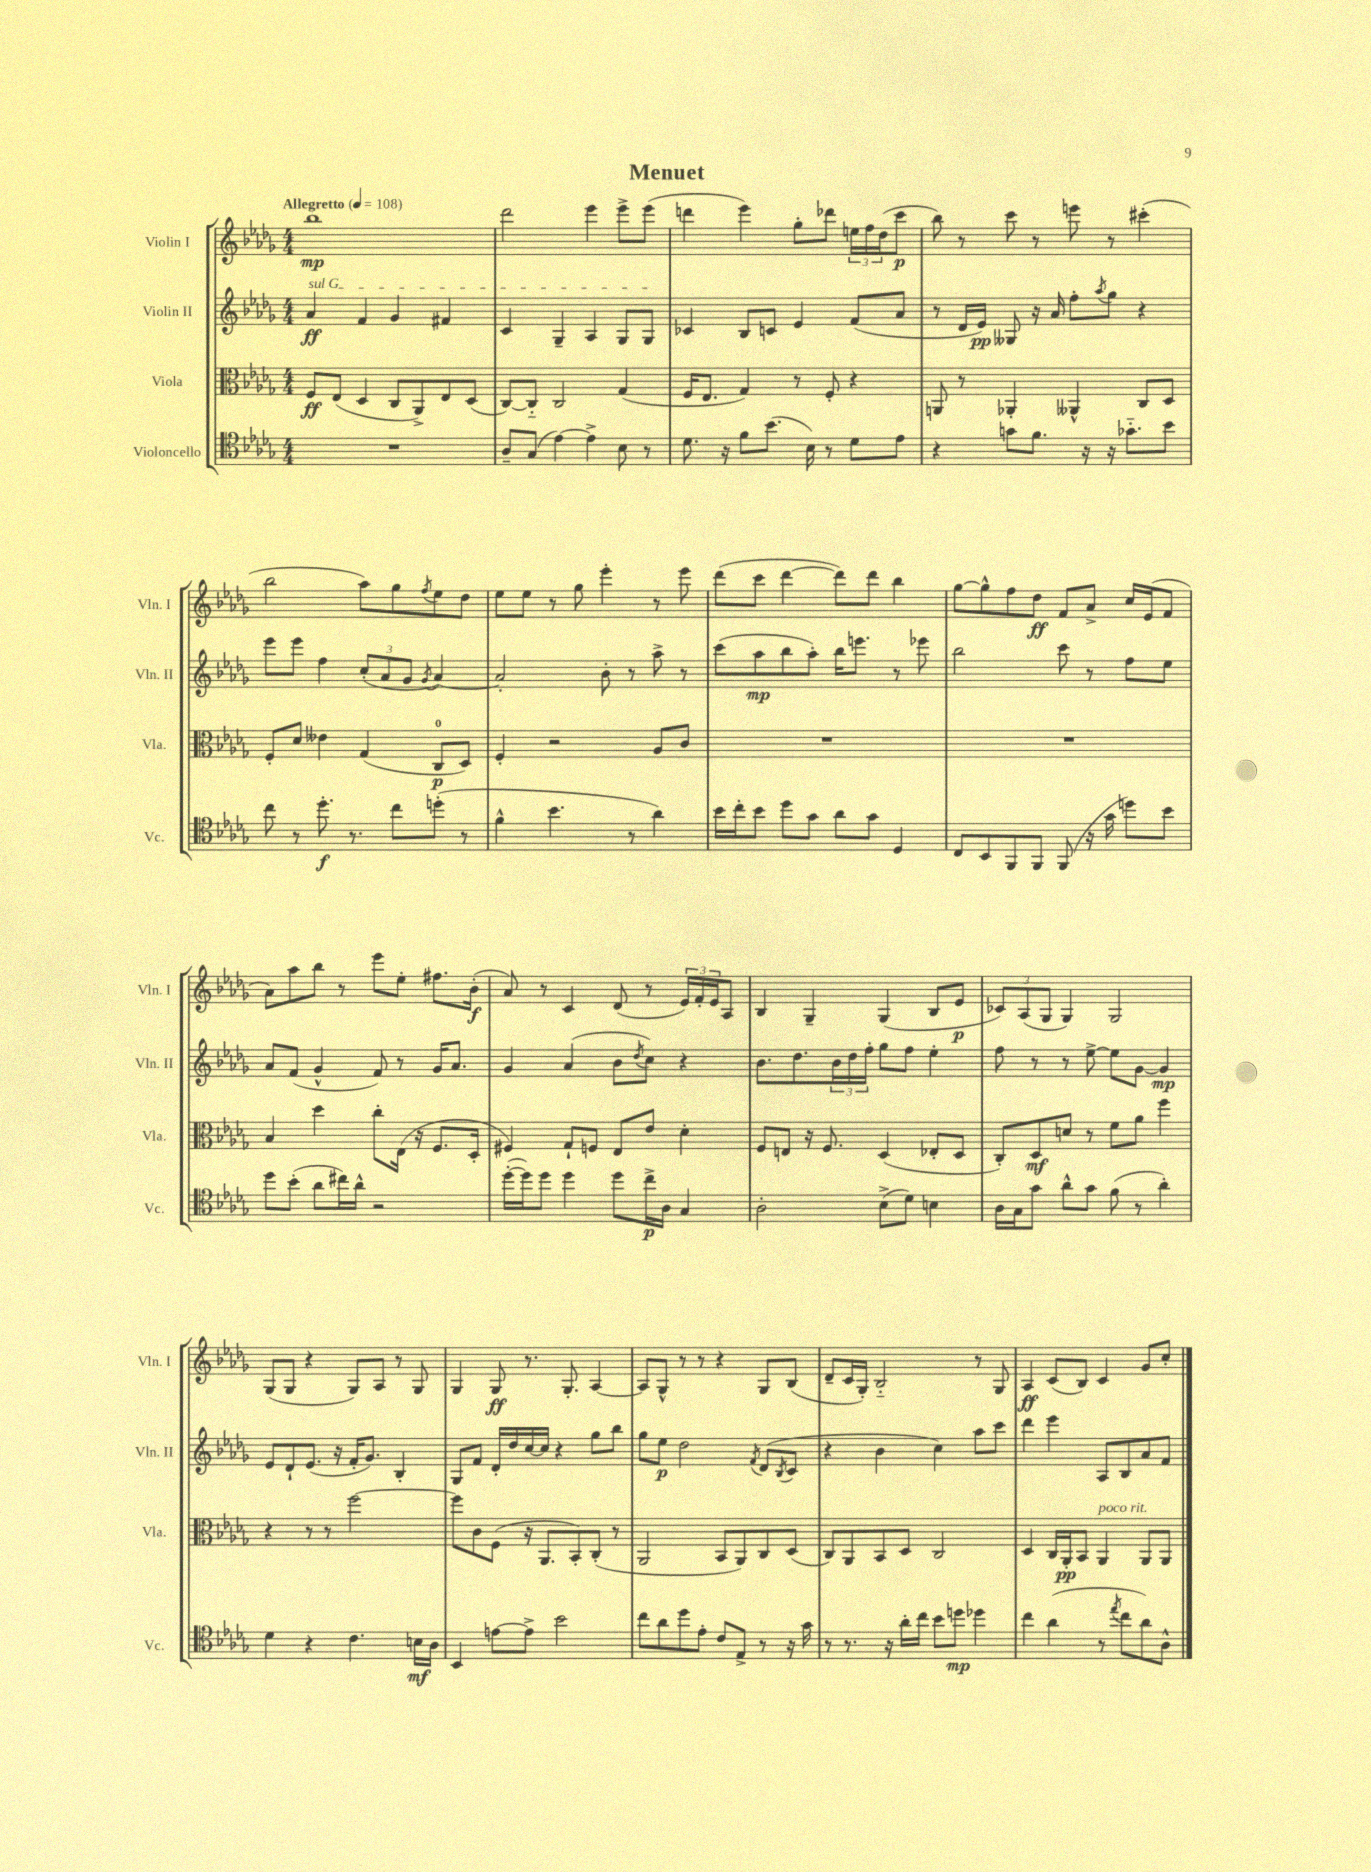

**kern	**dynam	**kern	**dynam	**kern	**dynam	**kern	**dynam
*part4	*part4	*part3	*part3	*part2	*part2	*part1	*part1
*staff4	*staff4	*staff3	*staff3	*staff2	*staff2	*staff1	*staff1
*I"Violoncello	*	*I"Viola	*	*I"Violin II	*	*I"Violin I	*
*I'Vc.	*	*I'Vla.	*	*I'Vln. II	*	*I'Vln. I	*
*clefC4	*	*clefC3	*	*clefG2	*	*clefG2	*
*k[b-e-a-d-g-]	*	*k[b-e-a-d-g-]	*	*k[b-e-a-d-g-]	*	*k[b-e-a-d-g-]	*
*M4/4	*	*M4/4	*	*M4/4	*	*M4/4	*
*MM108	*	*MM108	*	*MM108	*	*MM108	*
=1	=1	=1	=1	=1	=1	=1	=1
!	!	!	!	!	!	!LO:TX:a:B:t=Allegretto	!
!	!	!	!	!LO:TX:a:i:t=sul G	!	!	!
1r	.	8F/L	ff	4a-/	ff	1bb-	mp
.	.	(8E-/J	.	.	.	.	.
.	.	4D-/	.	4f/	.	.	.
.	.	8C/L	.	4g-/	.	.	.
.	.	8AA-^/)	.	.	.	.	.
.	.	8E-/	.	4f#X/	.	.	.
.	.	(8D-/J	.	.	.	.	.
=2	=2	=2	=2	=2	=2	=2	=2
8A-~/L	.	[8C/L)	.	4c/	.	2ddd-\	.
(8G-/J	.	8C/J]	.	.	.	.	.
[4e-\)	.	2C/	.	4G-~/	.	.	.
4e-^\]	.	.	.	4A-/	.	4eee-\	.
8B-\	.	(4G-/	.	8G-/L	.	8eee-^\L	.
8r	.	.	.	8G-/J	.	(8eee-\J	.
=3	=3	=3	=3	=3	=3	=3	=3
8.d-\	.	16F/KL	.	4c-X/	.	4dddn\	.
.	.	8.E-/J	.	.	.	.	.
16r	.	.	.	.	.	.	.
8f\L	.	4G-/)	.	8B-/L	.	4eee-\)	.
(8.b-\J	.	.	.	8cn/J	.	.	.
.	.	8r	.	4e-/	.	8gg-'\L	.
16B-\)	.	.	.	.	.	.	.
8r	.	8F'/	.	.	.	8ddd-X\J	.
8d-\L	.	4r	.	(8f/L	.	24een\LL	.
.	.	.	.	.	.	24ff\	.
.	.	.	.	.	.	(24dd-\J	.
8e-\J	.	.	.	8a-/J	.	8ccc\J	p
=4	=4	=4	=4	=4	=4	=4	=4
4r	.	8AAn/	.	8r	.	8bb-\)	.
.	.	8r	.	16d-/LL	.	8r	.
.	.	.	.	16e-/JJ)	pp	.	.
8gn\L	.	4AA-X'/	.	8G--X/	.	8ccc\	.
8.f\J	.	.	.	16r	.	8r	.
.	.	.	.	16a-/	.	.	.
.	.	4AA--X^^/	.	8ff'\L	.	8eeen\	.
16r	.	.	.	.	.	.	.
.	.	.	.	8qaa-/	.	.	.
16r	.	.	.	8gg-\J	.	8r	.
8.g-X\L	.	.	.	.	.	.	.
.	.	8C/L	.	4r	.	(4ccc#X'\	.
8b-\J	.	8D-/J	.	.	.	.	.
!!LO:LB:g=z
=5	=5	=5	=5	=5	=5	=5	=5
8cc\	.	8F'/L	.	8eee-\L	.	2bb-\	.
8r	.	8d-/J	.	8eee-\J	.	.	.
8.dd-'\	f	4e--X\	.	4ff\	.	.	.
8.r	.	.	.	.	.	.	.
.	.	(4G-/	.	(12cc'/L	.	8aa-\L)	.
.	.	.	.	12a-/	.	.	.
8cc\L	.	.	.	.	.	8gg-\	.
.	.	.	.	12g-/J	.	.	.
.	.	.	.	8qg-/	.	8qff/	.
(8ddn'\J	.	8C/L	p	[4a-/)	.	8ee-\	.
8r	.	8D-/J)	.	.	.	8dd-\J	.
=6	=6	=6	=6	=6	=6	=6	=6
4f^^\	.	4F'/	.	2a-'/]	.	8ee-\L	.
.	.	.	.	.	.	8ee-\J	.
4.b-\	.	2r	.	.	.	8r	.
.	.	.	.	.	.	8gg-\	.
.	.	.	.	8b-'\	.	4eee-'\	.
8r	.	.	.	8r	.	.	.
4a-\)	.	8A-/L	.	8aa-^\	.	8r	.
.	.	8c/J	.	8r	.	8eee-\	.
=7	=7	=7	=7	=7	=7	=7	=7
16b-\LL	.	1r	.	(8ccc\L	.	(8ddd-\L	.
16cc'\J	.	.	.	.	.	.	.
8b-\J	.	.	.	8aa-\	mp	8ccc\J	.
8dd-\L	.	.	.	8bb-\	.	[4ddd-\	.
8g-\J	.	.	.	8aa-'\J)	.	.	.
8a-\L	.	.	.	16bb-\KL	.	8ddd-\L])	.
.	.	.	.	8.eeen\J	.	.	.
8g-\J	.	.	.	.	.	8ddd-\J	.
4D-/	.	.	.	8r	.	4bb-\	.
.	.	.	.	8eee-X\	.	.	.
=8	=8	=8	=8	=8	=8	=8	=8
8C/L	.	1r	.	2bb-\	.	[8gg-\L	.
8BB-/	.	.	.	.	.	8gg-^^\]	.
8FF/	.	.	.	.	.	8ff\	.
8FF/J	.	.	.	.	.	8dd-\J	ff
(8FF/	.	.	.	8ccc\	.	8f/L	.
16r	.	.	.	8r	.	8a-^/J	.
16g-\	.	.	.	.	.	.	.
8ddn\L)	.	.	.	8ff\L	.	16cc/LL	.
.	.	.	.	.	.	(16e-/J	.
8b-\J	.	.	.	8ee-\J	.	8f/J	.
!!LO:LB:g=z
=9	=9	=9	=9	=9	=9	=9	=9
8dd-\L	.	4B-/	.	8a-/L	.	8a-\L)	.
(8b-'\J	.	.	.	(8f/J	.	8aa-\	.
8a-\L	.	4dd-\	.	4g-^^/	.	8bb-\J	.
16cc#X\L)	.	.	.	.	.	8r	.
16a-^^\JJ	.	.	.	.	.	.	.
2r	.	8cc'\L	.	8f/)	.	8eee-\L	.
.	.	(16E-\Jk	.	8r	.	8ee-'\J	.
.	.	16r	.	.	.	.	.
.	.	8.F/L	.	16g-/KL	.	8.ff#X\L	.
.	.	.	.	8.a-/J	.	.	.
.	.	16D-'/Jk	.	.	.	(16b-'\Jk	f
=10	=10	=10	=10	=10	=10	=10	=10
([16dd-'\LL	.	4F#X/)	.	4g-/	.	8a-/)	.
16dd-\J])	.	.	.	.	.	.	.
8dd-\J	.	.	.	.	.	8r	.
4dd-\	.	8G-`/L	.	(4a-/	.	4c/	.
.	.	8Fn/J	.	.	.	.	.
8dd-\L	.	8E-/L	.	8b-\L	.	(8d-/	.
.	.	.	.	8qdd-/	.	.	.
16cc^\L	p	8e-/J	.	8cc\J)	.	8r	.
16A-\JJ	.	.	.	.	.	.	.
4G-/	.	4d-'\	.	4r	.	24e-/LL)	.
.	.	.	.	.	.	24f'/	.
.	.	.	.	.	.	24e-/J	.
.	.	.	.	.	.	8A-/J	.
=11	=11	=11	=11	=11	=11	=11	=11
2A-'\	.	8F/L	.	8.b-\L	.	4B-/	.
.	.	8En/J	.	.	.	.	.
.	.	.	.	8.dd-\	.	.	.
.	.	16r	.	.	.	4G-~/	.
.	.	8.F/	.	.	.	.	.
.	.	.	.	24b-\L	.	.	.
.	.	.	.	24dd-\	.	.	.
.	.	.	.	24ff'\JJ	.	.	.
(8B-^\L	.	(4D-/	.	8gg-\L	.	(4G-/	.
8d-\J)	.	.	.	8ff\J	.	.	.
4Bn\	.	8E-X'/L	.	4ee-'\	.	8B-/L	.
.	.	8D-/J	.	.	.	8e-/J	p
=12	=12	=12	=12	=12	=12	=12	=12
16A-\LL	.	8C'/L)	.	8ff\	.	12c-X/L)	.
16G-\J	.	.	.	.	.	.	.
.	.	.	.	.	.	(12A-/	.
8g-\J	.	8D-/	mf	8r	.	.	.
.	.	.	.	.	.	12G-/J	.
8a-^^\L	.	8dn/J	.	8r	.	4G-/)	.
8g-\J	.	8r	.	[8ee-^\	.	.	.
(8f\	.	8f\L	.	8ee-\L]	.	2G-/	.
8r	.	8a-\J	.	[8g-\J	.	.	.
4a-'\)	.	4ff\	.	4g-/]	mp	.	.
!!LO:LB:g=z
=13	=13	=13	=13	=13	=13	=13	=13
4d-\	.	4r	.	8e-/L	.	(8G-/L	.
.	.	.	.	8d-`/	.	8G-/J	.
4r	.	8r	.	(8.e-/J	.	4r	.
.	.	8r	.	.	.	.	.
.	.	.	.	16r	.	.	.
4.c\	.	[2ff\	.	16f'/KL	.	8G-/L)	.
.	.	.	.	8.g-/J)	.	.	.
.	.	.	.	.	.	8A-/J	.
.	.	.	.	4B-'/	.	8r	.
16Bn\LL	mf	.	.	.	.	8G-/	.
16A-\JJ	.	.	.	.	.	.	.
=14	=14	=14	=14	=14	=14	=14	=14
4BB-/	.	8ff\L]	.	8G-/L	.	4G-/	.
.	.	8c\	.	8f/J	.	.	.
[8en\L	.	(8F\J	.	16d-'/LL	.	8G-/	ff
.	.	.	.	16dd-/	.	.	.
8e^\J]	.	16r	.	[16cc/	.	8.r	.
.	.	8.AA-/L	.	16cc/JJ]	.	.	.
2b-\	.	.	.	4r	.	.	.
.	.	.	.	.	.	8.G-'/	.
.	.	8BB-'/)	.	.	.	.	.
.	.	(8C'/J	.	8gg-\L	.	[4A-/	.
.	.	8r	.	8bb-\J	.	.	.
=15	=15	=15	=15	=15	=15	=15	=15
8cc\L	.	2AA-/	.	8gg-\L	.	8A-/L]	.
8a-\	.	.	.	8ee-\J	p	8G-^^/J	.
8dd-\	.	.	.	2dd-\	.	8r	.
8e-'\J	.	.	.	.	.	8r	.
8c/L	.	8BB-/L	.	.	.	4r	.
8E-^/J	.	8AA-/)	.	.	.	.	.
.	.	.	.	8qf/	.	.	.
8r	.	8C/	.	(8d-/L	.	8G-/L	.
.	.	.	.	8qB-/	.	.	.
16r	.	(8D-/J	.	8c/J	.	(8B-/J	.
16g-\	.	.	.	.	.	.	.
=16	=16	=16	=16	=16	=16	=16	=16
8r	.	8C/L)	.	4r	.	8d-~/L	.
8.r	.	8AA-/	.	.	.	16c/L	.
.	.	.	.	.	.	16G-'/JJ)	.
.	.	8BB-/	.	4b-\	.	2B-/	.
16r	.	.	.	.	.	.	.
16a-'\LL	.	8D-/J	.	.	.	.	.
16cc\JJ	.	.	.	.	.	.	.
8b-\L	.	2C/	.	4cc\)	.	.	.
8ddn\J	mp	.	.	.	.	.	.
4dd-X\	.	.	.	8aa-\L	.	8r	.
.	.	.	.	8ccc\J	.	8G-/	.
=17	=17	=17	=17	=17	=17	=17	=17
4cc\	.	4D-/	.	4ddd-\	.	4A-/	ff
(4a-\	.	16C/LL	.	4eee-\	.	(8c/L	.
.	.	16AA-'/J	pp	.	.	.	.
.	.	8BB-/J	.	.	.	8B-/J)	.
!	!	!LO:TX:a:i:t=poco rit.	!	!	!	!	!
8r	.	4AA-/	.	8A-/L	.	4c/	.
8qee-/	.	.	.	.	.	.	.
8cc\L	.	.	.	8B-/	.	.	.
8a-\)	.	8AA-/L	.	8a-/	.	8g-/L	.
8A-^^\J	.	8AA-/J	.	8f/J	.	8cc'/J	.
==	==	==	==	==	==	==	==
*-	*-	*-	*-	*-	*-	*-	*-
